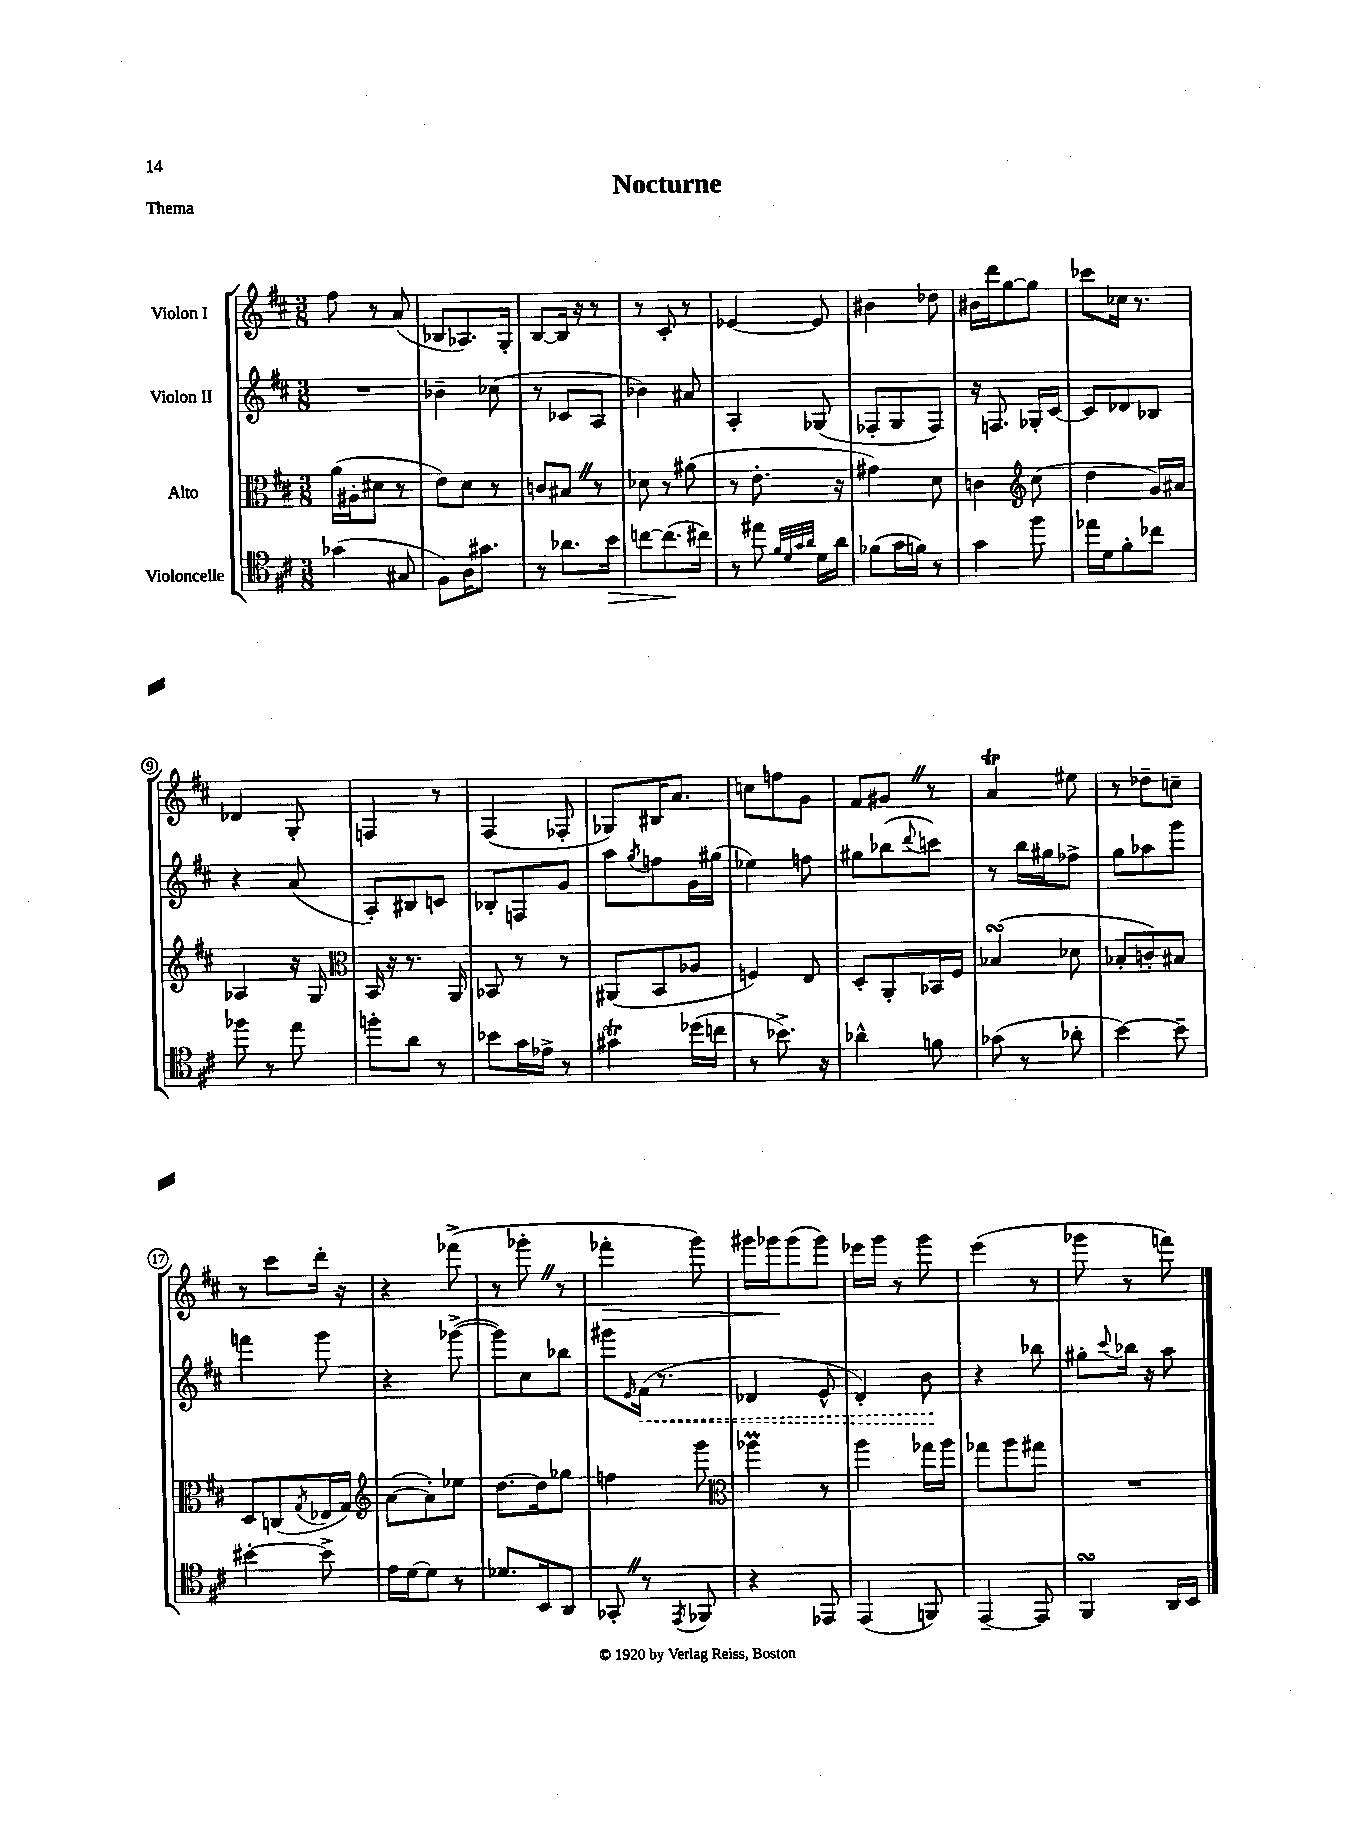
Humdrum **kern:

**kern	**dynam	**kern	**kern	**dynam	**kern	**dynam
*part4	*part4	*part3	*part2	*part2	*part1	*part1
*staff4	*staff4	*staff3	*staff2	*staff2	*staff1	*staff1
*I"Violoncelle	*	*I"Alto	*I"Violon II	*	*I"Violon I	*
*clefC4	*	*clefC3	*clefG2	*	*clefG2	*
*k[f#c#]	*	*k[f#c#]	*k[f#c#]	*	*k[f#c#]	*
*M3/8	*	*M3/8	*M3/8	*	*M3/8	*
=1	=1	=1	=1	=1	=1	=1
(4g-X\	.	(16a\LL	4.r	.	8ff#\	.
.	.	16A#X'\J	.	.	.	.
.	.	8d#X\J	.	.	8r	.
8G#X/	.	8r	.	.	(8a/	.
=2	=2	=2	=2	=2	=2	=2
8F#\L)	.	8e\L)	4b-X~\	.	8B-X/L	.
16A\K	.	8d\J	.	.	8.A-X/)	.
8.g#X\J	.	.	.	.	.	.
.	.	8r	(8cc-X\	.	.	.
.	.	.	.	.	16G'/Jk	.
=3	=3	=3	=3	=3	=3	=3
8r	.	8cn/L	8r	.	[8B/L	.
8.a-X\L	.	8B#XZ/J	8c-X/L	.	16B/Jk]	.
.	.	.	.	.	16r	.
.	.	8r	8A/J	.	8r	.
!	!LO:HP:b	!	!	!	!	!
16b\Jk	>	.	.	.	.	.
=4	=4	=4	=4	=4	=4	=4
[8ccn\L	.	8d-X\	4b-X\)	.	8r	.
(8.cc\]	.	8r	.	.	8c#'/	.
.	.	(8a#X\	8a#X/	.	8r	.
16cc#X\Jk)	]	.	.	.	.	.
=5	=5	=5	=5	=5	=5	=5
8r	.	8r	4A'/	.	[4e-X/	.
8ee#X\	.	8.e'\	.	.	.	.
32qqf#/LLL	.	.	.	.	.	.
32qqd/	.	.	.	.	.	.
32qqg/	.	.	.	.	.	.
32qqa/JJJ	.	.	.	.	.	.
16d\LL	.	.	(8G-X/	.	8e-/]	.
16a\JJ	.	16r	.	.	.	.
=6	=6	=6	=6	=6	=6	=6
(8f-X\L	.	4g#X\)	8F-X'/L	.	4b#X\	.
16g\L	.	.	8G/	.	.	.
16fn\JJ)	.	.	.	.	.	.
8r	.	8d\	8F-/J)	.	8dd-X\	.
=7	=7	=7	=7	=7	=7	=7
4g\	.	4cn\	16r	.	16b#X\LL	.
.	.	.	8.Fn/	.	16ddd\J	.
.	.	.	.	.	[8gg\	.
*	*	*clefG2	*	*	*	*
8ff#\	.	(8cc#\	16G-X'/LL	.	8gg\J]	.
.	.	.	[16c#/JJ	.	.	.
=8	=8	=8	=8	=8	=8	=8
16ee-X\LL	.	4dd\	8c#/L]	.	8ccc-X\L	.
16d\J	.	.	.	.	.	.
8f#'\	.	.	8d-X/	.	16cc-X\Jk	.
.	.	.	.	.	8.r	.
8cc-X\J	.	16g/LL)	8B-X/J	.	.	.
.	.	16a#X/JJ	.	.	.	.
!!LO:LB:g=z
=9	=9	=9	=9	=9	=9	=9
8ff-X\	.	4A-X/	4r	.	4d-X/	.
8r	.	.	.	.	.	.
8ee\	.	16r	(8a/	.	8G'/	.
.	.	16G/	.	.	.	.
=10	=10	=10	=10	=10	=10	=10
*	*	*clefC3	*	*	*	*
8ffn'\L	.	16BB/	8A'/L)	.	4Fn/	.
.	.	16r	.	.	.	.
8a\J	.	8.r	8B#X/	.	.	.
8r	.	.	8cn/J	.	8r	.
.	.	16AA/	.	.	.	.
=11	=11	=11	=11	=11	=11	=11
8b-X\L	.	8BB-X/	8B-X'/L	.	(4F#/	.
16g\L	.	8r	8Fn/	.	.	.
16e-X^\JJ	.	.	.	.	.	.
8r	.	8r	8g/J	.	8F-X'/	.
=12	=12	=12	=12	=12	=12	=12
4g#Xt\	.	(8AA#X/L	8aa\L	.	8G-X/L)	.
.	.	.	8qgg/	.	.	.
.	.	8BB/	8ffn\	.	16B#X/K	.
.	.	.	.	.	8.a/J	.
(16dd-X\LL	.	8A-X/J	16g\L	.	.	.
16ccn\JJ	.	.	(16gg#X\JJ	.	.	.
=13	=13	=13	=13	=13	=13	=13
8r	.	4Fn/)	4ee-X\)	.	8ccn\L	.
8.b-X^\)	.	.	.	.	8ffn\	.
.	.	8E/	8ffn\	.	8g\J	.
16r	.	.	.	.	.	.
=14	=14	=14	=14	=14	=14	=14
4a-X^^\	.	8D'/L	8gg#X\L	.	8f#/L	.
.	.	8AA'/	(8bb-X\	.	8g#XZ/J	.
.	.	.	8qqddd/	.	.	.
8fn\	.	16BB-X/L	8cccn\J)	.	8r	.
.	.	16F#/JJ	.	.	.	.
=15	=15	=15	=15	=15	=15	=15
(8g-X\	.	(4B-XsSSs/	8r	.	4aT/	.
8r	.	.	16bb\LL	.	.	.
.	.	.	16gg#X\J	.	.	.
8a-X'\	.	8d-X\	8ff-X^\J	.	8ee#X\	.
=16	=16	=16	=16	=16	=16	=16
[4b\)	.	8B-X'/L	8gg\L	.	8r	.
.	.	8cn'/)	8aa-X\	.	8dd-X~\L	.
8b~\]	.	8B#X/J	8ggg\J	.	8ccn~\J	.
!!LO:LB:g=z
=17	=17	=17	=17	=17	=17	=17
[4b#X'\	.	8D/L	4fffn\	.	8r	.
.	.	(8Cn/	.	.	8ccc#\L	.
.	.	8qG/	.	.	.	.
8b#^\]	.	16E-X/L	8ggg\	.	16ddd'\Jk	.
.	.	16G/JJ)	.	.	16r	.
=18	=18	=18	=18	=18	=18	=18
*	*	*clefG2	*	*	*	*
16e\LL	.	([8a\L	4r	.	4r	.
[16d\J	.	.	.	.	.	.
8d\J]	.	8a'\])	.	.	.	.
8r	.	8ee-X\J	([8ggg-X^\	.	(8fff-X^\	.
=19	=19	=19	=19	=19	=19	=19
8.d-X/L	.	[8.dd\L	8ggg-\L])	.	8r	.
.	.	.	8cc#\	.	8ggg-X'Z\	.
16BB/k	.	16dd\k]	.	.	.	.
8AA/J	.	8gg-X\J	8bb-X\J	.	8r	.
=20	=20	=20	=20	=20	=20	=20
!	!	!	!	!	!	!LO:HP:b
8GG-X'Z/	.	4ffn\	8ggg#X\L	.	4fff-X'\	>
.	.	.	16qqe/	.	.	.
!	!	!	!	!LO:HP:b	!	!
8r	.	.	(16f#\Jk	<	.	.
.	.	.	8.r	.	.	.
8qEE/	.	.	.	.	.	.
8FF-X/	.	8ggg\	.	.	8ggg\)	.
=21	=21	=21	=21	=21	=21	=21
*	*	*clefC3	*	*	*	*
4r	.	4aa-XM\	4d-X/	.	16ggg#X\LL	.
.	.	.	.	.	16ggg-X\J	.
.	.	.	.	.	(8ggg-\	]
8EE-X/	.	8r	8e^^/	.	8ggg-\J)	.
=22	=22	=22	=22	=22	=22	=22
(4EE/	.	4aa\	4d'/)	.	16eee-X\LL	.
.	.	.	.	.	16ggg\JJ	.
.	.	.	.	.	8r	.
8FFn/)	.	16gg-X\LL	8b\	.	8ggg\	.
.	.	16aa\JJ	.	.	.	.
.	.	.	.	[	.	.
=23	=23	=23	=23	=23	=23	=23
[4EE~/	.	8gg-X\L	4r	.	(4eee\	.
.	.	8aa\	.	.	.	.
8EE/]	.	8gg#X\J	8bb-X\	.	8r	.
=24	=24	=24	=24	=24	=24	=24
4FF#sSsS/	.	4.r	8gg#X'\L	.	8ggg-X\	.
.	.	.	8qqccc#/	.	.	.
.	.	.	16bb-X\Jk	.	8r	.
.	.	.	16r	.	.	.
16AA/LL	.	.	8aa\	.	8fffn\)	.
16BB/JJ	.	.	.	.	.	.
==	==	==	==	==	==	==
*-	*-	*-	*-	*-	*-	*-
